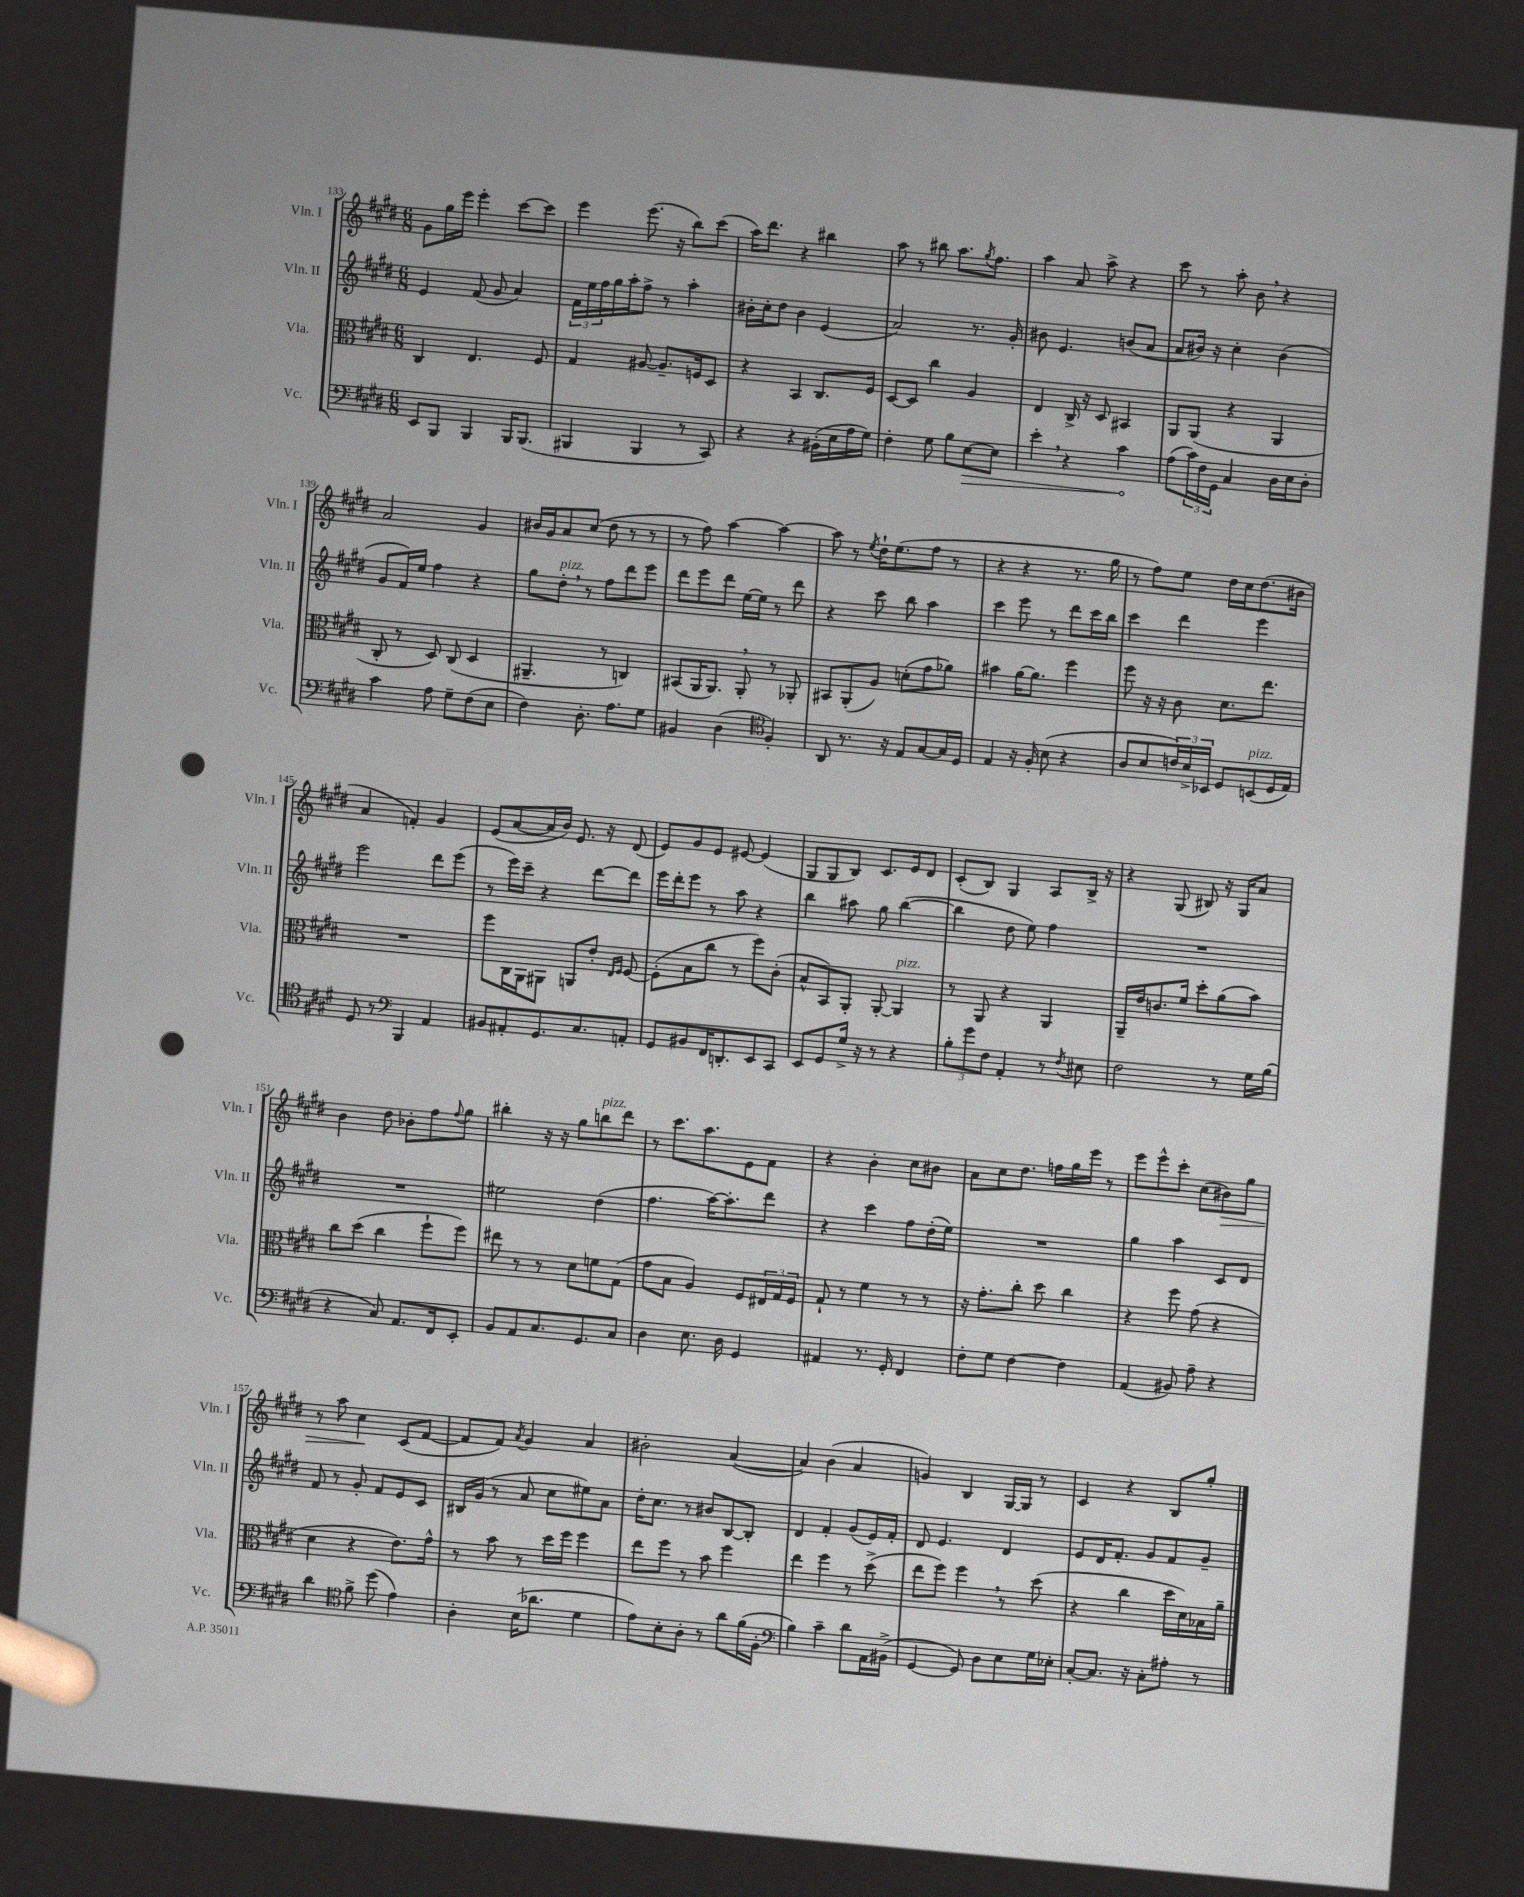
<<
\new StaffGroup <<
\new Staff = "s0" \with { instrumentName = "Vln. I" shortInstrumentName = "Vln. I" } {
    \clef treble \key e \major \numericTimeSignature \time 6/8
    gis'8 gis''16 e'''16 e'''4-. cis'''8~ cis'''8 |
    e'''4 e'''8.( r16 b''8) cis'''8( |
    a''16) dis'''8. r4 bis''4 |
    a''8 r8 bis''8 a''8. \acciaccatura { gis''8 } fis''8. |
    a''4 a'8 a''8-> r4 |
    cis'''8 r8 a''8-. b'8 \breathe r4 |
    a'2 gis'4 |
    bis'16 gis'16 a'8 cis''8( dis''8 r8 r8 |
    r8 fis''8) a''4~ a''4~ |
    a''8 r8 \acciaccatura { e''8 } dis''16-! e''8.( fis''8 r8 |
    r4 r4 r8. gis''16 |
    r8 fis''8) e''8 dis''16 cis''16 dis''8.( bis'16 |
    a'4 f'4-.) gis'4 |
    e'8( a'8~ a'16 b'16) e'8. r16 dis'8( |
    e'8) gis'8 e'8 eis'8~ eis'4( |
    gis8 gis8 b8) cis'8. e'16 dis'8 |
    cis'8-.( b8) gis4 a8 b16-> r16 |
    r4 gis8( bis8) r16 gis16 a'8 |
    b'4 dis''8 bes'8-. fis''8 \appoggiatura { fis''8 } gis''8 |
    bis''4-. r16 r16 gis''8 b''8^\markup { \italic "pizz." } dis'''8 |
    r8 cis'''8. a''8. e'8 fis'8 |
    r4 b'4-. cis''8 bis'8 |
    a'8 cis''8 dis''8. f''16 gis''16 e'''16 r8 |
    e'''8 e'''8-^ cis'''8-. cis''8( bis'8\>) gis''8 |
    r8 a''8 cis''4\! cis'8( fis'8~ |
    fis'8 fis'8) \acciaccatura { a'8 } gis'4 a'4 |
    bis'2-. a'4~( |
    a'4) b'4( a'4 |
    g'4) b4 gis16~ gis16 r8 |
    cis'4 r4 b8 gis''8-. \bar "|." |
}
\new Staff = "s1" \with { instrumentName = "Vln. II" shortInstrumentName = "Vln. II" } {
    \clef treble \key e \major \numericTimeSignature \time 6/8
    e'4 fis'8( gis'8 a'4) |
    \tuplet 3/2 { fis'16 e''16 fis''16 } gis''16 a''16-. fis''8-> r8 a''4-. |
    bis'16-. cis''16-. dis''8 bis'4 e'4( |
    a'2) r8. gis'16-. |
    bis'8 e'4. b'8( a'8 |
    a'8 bis'16) r16 cis''4-. bis'4( |
    gis'8 fis'16) e''16 fis''4 r4 |
    gis''8 dis''8-.^\markup { \italic "pizz." } \breathe r8 fis''8 dis'''8 e'''8 |
    dis'''8 e'''8 dis'''8 e''16~ e''16 r8 dis'''8 |
    r4 cis'''8 b''8 a''4 |
    cis'''4 e'''8 r8 dis'''8 cis'''16 b''16 |
    cis'''4 dis'''4 e'''4 |
    e'''2 dis'''8 e'''8( |
    r8 e'''16) cis'''16-- r4 dis'''8~ dis'''8 |
    e'''16 dis'''16-. e'''8 r8 a''8 r4 |
    b''4 ais''8 gis''8 b''4~( |
    b''4 dis''8 e''8) fis''4 |
    R2. |
    R2. |
    eis''2 dis''4( |
    fis''4. a''16~) a''8.-. dis'''8 |
    r4 cis'''4 fis''8 dis''16-.( e''16) |
    R2. |
    gis''4 a''4 cis'8 dis'8 |
    fis'8 r8 gis'8-. fis'8 e'8 cis'8 |
    bis16 gis'16( r8 a'8 cis''8 eis''8) a'8 |
    dis''16-. cis''8. r8 bis'8 b8~ b8-. |
    dis'4 fis'4-. gis'8( e'16) fis'16-. |
    dis'8 e'4. dis'4 |
    e'8 dis'16 fis'8.-. gis'8 fis'8 gis'8-- \bar "|." |
}
\new Staff = "s2" \with { instrumentName = "Vla." shortInstrumentName = "Vla." } {
    \clef alto \key e \major \numericTimeSignature \time 6/8
    cis4 e4. fis8 |
    gis4 ais8~ ais8.-- f16 dis8 |
    r4 b,4 cis8. fis16 |
    dis8~ dis8 cis''4 a4 |
    e4 cis16-> r16 dis8 bis,4 |
    a,8 a,8( r4 a,4 |
    cis8-. r8 dis8) cis8( dis4 |
    ais,4.-- r8 c4) |
    bis,8( a,16 a,8.) a,8-. \breathe r8 aes,8-. |
    bis,8 a,8-.( a8) d'8-.( gis'8 aes'8) |
    bis'4 a'16~ a'8. fis''4 |
    fis''8 r16 r16 cis'8 dis'8. e''8. |
    R2. |
    fis''8 cis16 a,16 ais,8 a,8 e'8-. \grace { e16 fis16 } fis8~ |
    fis8-.( b8 cis''8 r8 fis''8) cis'8-.( |
    b8-^ b,8) a,8-. a,8~-. a,4^\markup { \italic "pizz." } |
    r8 a,8 r4 a,4 |
    a,16-- e'16 c'8. fis'16 dis''8-. a'8( b'8) |
    cis''8 dis''8( cis''4 fis''8-! fis''8) |
    eis''8 r8 r8 dis'8 f'8 gis8( |
    gis'8 b8 a4) fis8 \tuplet 3/2 { eis16 gis16 fis16 } |
    gis8-! r8 fis'4 r8 r8 |
    r16 gis'8.-. cis''8-. dis''8 cis''4 |
    r4 fis''8 gis'8( r4 |
    dis'4 r4 e'8.) gis'16-^ |
    r8 b'8 r8 dis''16 fis''16 fis''4 |
    e''8 fis''8 r8 b'8 fis''4 |
    e''4 fis''4 r8 dis''8->( |
    e''8 fis''8) fis''4 \breathe r8 dis''8( |
    r4 cis''4 dis''16 dis'16) bes16 a'16-- \bar "|." |
}
\new Staff = "s3" \with { instrumentName = "Vc." shortInstrumentName = "Vc." } {
    \clef bass \key e \major \numericTimeSignature \time 6/8
    e,8 b,,8 b,,4 b,,16 b,,8.( |
    bis,,4 bis,,4 r8 cis,8) |
    r4 r4 bis,16-.( e16 a16 gis16) |
    fis4-. gis8 b8 \once \override Hairpin.circled-tip = ##t e8~\> e8 |
    e'4-. \breathe r4 cis'4\! |
    a8( \tuplet 3/2 { cis'16) fis16 gis,16 } cis4 dis16 e16 dis8-. |
    cis'4 a8 gis8-- fis8( e8 |
    fis4) dis8.-. a8. gis8 |
    bis,4 dis4( \clef tenor fis4-.) |
    a,8 r8. r16 e8 gis8~ gis16 dis16 |
    e4 r16 fis16-. b8( r4 |
    a8 b8 \tuplet 3/2 { c'16) b16-> bes,16 } dis8 b,8^\markup { \italic "pizz." }( dis16 e16) |
    dis8 r8 \clef bass b,,4 a,4 |
    bis,8 ais,8-. gis,8. cis8. a,8-. |
    gis,8 bis,8 fis,16 d,8.-. e,8 cis,8 |
    e,8 gis,8 gis16-> r16 r8 r4 |
    \tuplet 3/2 { b8-. gis'8 fis8 } a,4-. r8 \acciaccatura { fis8 } eis8 |
    fis2 r8 gis16 b16( |
    r4 cis8) a,8. fis,16 e,8-. |
    b,8 a,8 cis8. gis,8. cis8 |
    dis4 e8. dis16 gis,4 |
    ais,4 r8. gis,16-. fis,4 |
    fis8-. gis8 fis4~ fis4 |
    a,4( bis,8) a8-- r4 |
    dis'4 \clef tenor fis'8-> dis''8( e'4) |
    a4-. b16( aes'8. dis'4 |
    e'8) b8-. a8-. r8 a'8 fis'16( fis16-. |
    \clef bass b4) cis'4-- dis'8 a,16 bis,16->( |
    gis,4~ gis,8) dis8 e8 gis16 ees16-. |
    cis8~-. cis8. r16 cis8-. ais8-. r8 \bar "|." |
}
>>
>>
\layout { \context { \Score currentBarNumber = #133 } }
